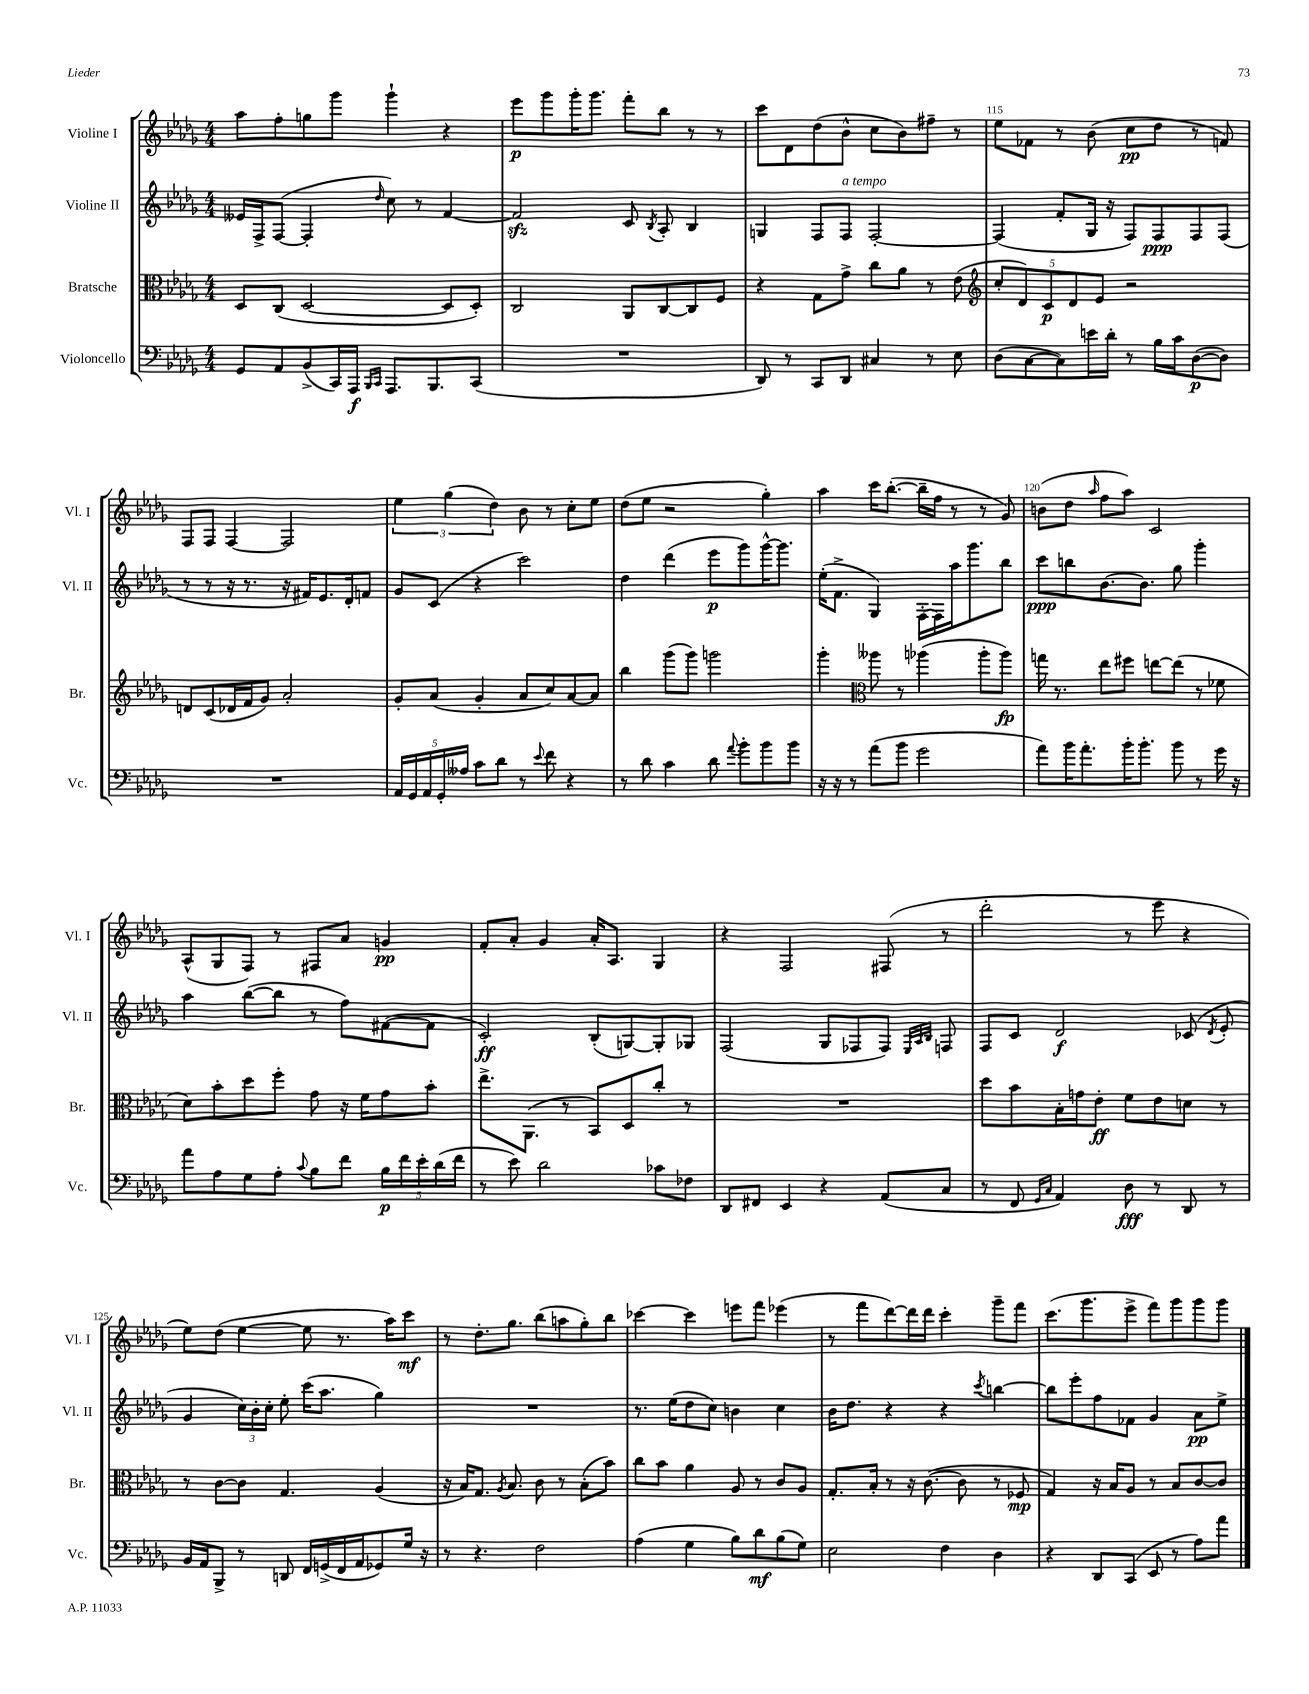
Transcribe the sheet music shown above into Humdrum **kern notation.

**kern	**dynam	**kern	**dynam	**kern	**dynam	**kern	**dynam
*part4	*part4	*part3	*part3	*part2	*part2	*part1	*part1
*staff4	*staff4	*staff3	*staff3	*staff2	*staff2	*staff1	*staff1
*I"Violoncello	*	*I"Bratsche	*	*I"Violine II	*	*I"Violine I	*
*I'Vc.	*	*I'Br.	*	*I'Vl. II	*	*I'Vl. I	*
*clefF4	*	*clefC3	*	*clefG2	*	*clefG2	*
*k[b-e-a-d-g-]	*	*k[b-e-a-d-g-]	*	*k[b-e-a-d-g-]	*	*k[b-e-a-d-g-]	*
*M4/4	*	*M4/4	*	*M4/4	*	*M4/4	*
=112	=112	=112	=112	=112	=112	=112	=112
8GG-/L	.	8D-/L	.	16e--X/LL	.	8aa-\L	.
.	.	.	.	16F^/J	.	.	.
8AA-/	.	(8C/J	.	([8F/J	.	8ff'\	.
(8BB-^/	.	[2D-/	.	4F'/]	.	8ggn\	.
16CC/L)	.	.	.	.	.	8ggg-\J	.
16AAA-/JJ	f	.	.	.	.	.	.
16qqBBB-/LL	.	.	.	.	.	.	.
16qqCC/JJ	.	.	.	16qqdd-/	.	.	.
8.AAA-/L	.	.	.	8cc\)	.	4ggg-`\	.
.	.	.	.	8r	.	.	.
8.BBB-/	.	.	.	.	.	.	.
.	.	8D-/L]	.	[4f/	.	4r	.
(8CC/J	.	8D-'/J)	.	.	.	.	.
=113	=113	=113	=113	=113	=113	=113	=113
1r	.	2C/	.	2fzz/]	.	8eee-\L	p
.	.	.	.	.	.	8ggg-\	.
.	.	.	.	.	.	16ggg-'\K	.
.	.	.	.	.	.	8.ggg-\J	.
.	.	8AA-/L	.	8c/	.	8fff'\L	.
.	.	.	.	8qB-/	.	.	.
.	.	[8C/	.	8A-'/	.	8bb-\J	.
.	.	8C/]	.	4B-/	.	8r	.
.	.	8F/J	.	.	.	8r	.
=114	=114	=114	=114	=114	=114	=114	=114
8DD-/)	.	4r	.	4Gn/	.	8ccc\L	.
8r	.	.	.	.	.	8d-\	.
8CC/L	.	8G-\L	.	8F/L	.	(8dd-\	.
!	!	!	!	!LO:TX:a:i:t=a tempo	!	!	!
8DD-/J	.	8g-^\J	.	8F/J	.	8b-^^\J	.
4C#X/	.	8cc\L	.	[2F'/	.	8cc\L	.
.	.	8a-\J	.	.	.	8b-\)	.
8r	.	8r	.	.	.	8ff#X~\J	.
8E-\	.	(8e-\	.	.	.	8r	.
=115	=115	=115	=115	=115	=115	=115	=115
*	*	*clefG2	*	*	*	*	*
(8D-\L	.	10cc'/L	.	(4F/]	.	8ee-\L	.
.	.	10d-/)	.	.	.	.	.
[8C\	.	.	.	.	.	8f-X\J	.
.	.	10c/	p	.	.	.	.
8C\])	.	.	.	8f'/L	.	8r	.
.	.	10d-/	.	.	.	.	.
16en\L	.	.	.	16G-/Jk	.	(8b-\	.
.	.	10e-/J	.	.	.	.	.
16d-'\JJ	.	.	.	16r	.	.	.
8r	.	2r	.	8F/L)	.	8cc\L	pp
16B-\LL	.	.	.	8F/	ppp	8dd-\J	.
16c\J	.	.	.	.	.	.	.
([8D-\	p	.	.	8F/	.	8r	.
8D-\J])	.	.	.	(8F/J	.	8fn/)	.
!!LO:LB:g=z
=116	=116	=116	=116	=116	=116	=116	=116
1r	.	8dn/L	.	8r	.	8F/L	.
.	.	(8c/	.	8r	.	8F/J	.
.	.	16d-X/L	.	16r	.	[4F/	.
.	.	16f/J	.	8.r	.	.	.
.	.	8g-/J)	.	.	.	.	.
.	.	2a-'/	.	16r	.	2F/]	.
.	.	.	.	16f#X/KL)	.	.	.
.	.	.	.	8.e-/	.	.	.
.	.	.	.	16d-'/k	.	.	.
.	.	.	.	8fn/J	.	.	.
=117	=117	=117	=117	=117	=117	=117	=117
20AA-/LL	.	8g-'/L	.	8g-/L	.	6ee-\	.
20GG-/	.	.	.	.	.	.	.
20AA-/	.	.	.	.	.	.	.
.	.	(8a-/J	.	(8c/J	.	.	.
20GG-'/	.	.	.	.	.	.	.
.	.	.	.	.	.	(6gg-\	.
20A--X/JJ	.	.	.	.	.	.	.
8c\L	.	4g-'/	.	4r	.	.	.
.	.	.	.	.	.	6dd-\)	.
8d-\J	.	.	.	.	.	.	.
8r	.	8a-/L	.	2ccc\)	.	8b-\	.
8qqe-/	.	.	.	.	.	.	.
8f\	.	8cc/)	.	.	.	8r	.
4r	.	[8a-/	.	.	.	8cc'\L	.
.	.	8a-/J]	.	.	.	8ee-\J	.
=118	=118	=118	=118	=118	=118	=118	=118
8r	.	4bb-\	.	4dd-\	.	(8dd-\L	.
8d-\	.	.	.	.	.	8ee-\J	.
4c\	.	(8ggg-\L	.	(4ddd-\	.	2r	.
.	.	8ggg-\J)	.	.	.	.	.
8d-\	.	2gggn\	.	8eee-\L	p	.	.
8qqa-/	.	.	.	.	.	.	.
8b-'\L	.	.	.	8ggg-\)	.	.	.
8b-\	.	.	.	[16ggg-^^\K	.	4gg-'\)	.
.	.	.	.	8.ggg-\J]	.	.	.
8b-\J	.	.	.	.	.	.	.
=119	=119	=119	=119	=119	=119	=119	=119
16r	.	4ggg-'\	.	(16ee-'\KL	.	4aa-\	.
16r	.	.	.	8.f^\J	.	.	.
8r	.	.	.	.	.	.	.
*	*	*clefC3	*	*	*	*	*
(8a-\L	.	8aa--X\	.	4G-/)	.	16ccc\KL	.
.	.	.	.	.	.	([8.bb-'\J	.
8b-\J	.	8r	.	.	.	.	.
2g-\	.	(4aa-X\	.	[16F'\LL	.	16bb-~\LL]	.
.	.	.	.	16F\]	.	16ff\JJ	.
.	.	.	.	16aa-\J	.	8r	.
.	.	.	.	8.ggg-\	.	.	.
.	.	8aa-'\L	.	.	.	8r	.
.	.	8aa-\J)	fp	8bb-\J	.	8g-/)	.
=120	=120	=120	=120	=120	=120	=120	=120
8a-\L)	.	16ggn\	.	8ccc\L	ppp	(8bn\L	.
.	.	8.r	.	.	.	.	.
16b-\K	.	.	.	8bbn\	.	8dd-\J	.
8.a-'\	.	.	.	.	.	.	.
.	.	.	.	.	.	16qqaa-/	.
.	.	8ee-\L	.	[8.b-\	.	8ff\L	.
16b-'\K	.	8ff#X\J	.	.	.	8aa-\J)	.
8.b-'\J	.	.	.	8.b-\J]	.	.	.
.	.	[8een\L	.	.	.	2c/	.
8b-\	.	(8ee\J]	.	8gg-\	.	.	.
8r	.	8r	.	4ggg-'\	.	.	.
16g-\	.	8f-X\	.	.	.	.	.
16r	.	.	.	.	.	.	.
!!LO:LB:g=z
=121	=121	=121	=121	=121	=121	=121	=121
8a-\L	.	8d-\L)	.	4aa-\	.	(8A-^^/L	.
8A-\	.	8b-'\	.	.	.	8G-/	.
8G-\	.	8dd-\	.	([8bb-\L	.	8F/J)	.
8A-'\J	.	8ff'\J	.	8bb-\J]	.	8r	.
8qqc/	.	.	.	.	.	.	.
8B-\L	.	8g-\	.	8r	.	8F#X/L	.
8f\J	.	16r	.	8ff\L)	.	8a-/J	.
.	.	16f\KL	.	.	.	.	.
20B-\LL	p	8g-\	.	([8f#X\	.	4gn/	pp
20f\	.	.	.	.	.	.	.
20e-'\	.	.	.	.	.	.	.
.	.	8b-'\J	.	8f#\J]	.	.	.
(20d-\	.	.	.	.	.	.	.
20f\JJ	.	.	.	.	.	.	.
=122	=122	=122	=122	=122	=122	=122	=122
8r	.	8.ee-^\L	.	2c'/)	ff	8f'/L	.
8e-\)	.	.	.	.	.	8a-'/J	.
.	.	(8.AA-\J	.	.	.	.	.
2d-\	.	.	.	.	.	4g-/	.
.	.	8r	.	.	.	.	.
.	.	8BB-/L)	.	(8B-'/L	.	16a-'/KL	.
.	.	.	.	.	.	8.A-/J	.
.	.	8D-/	.	[8Gn/)	.	.	.
8c-X\L	.	8cc'/J	.	8G'/]	.	4G-/	.
8F-X\J	.	8r	.	8G-X/J	.	.	.
=123	=123	=123	=123	=123	=123	=123	=123
8DD-/L	.	1r	.	(2F/	.	4r	.
8FF#X/J	.	.	.	.	.	.	.
4EE-/	.	.	.	.	.	2F/	.
4r	.	.	.	8G-/L	.	.	.
.	.	.	.	8F-X/	.	.	.
(8AA-/L	.	.	.	8F-/J)	.	(8F#X/	.
.	.	.	.	32qqE-/LLL	.	.	.
.	.	.	.	32qqA-/	.	.	.
.	.	.	.	32qqB-/JJJ	.	.	.
8C/J	.	.	.	8Fn/	.	8r	.
=124	=124	=124	=124	=124	=124	=124	=124
8r	.	8dd-\L	.	8F/L	.	2ddd-'\	.
8FF/	.	8b-\	.	8c/J	.	.	.
16qqGG-/LL	.	.	.	.	.	.	.
16qqC/JJ	.	.	.	.	.	.	.
4AA-/)	.	16B-'\L	.	2d-/	f	.	.
.	.	16gn\J	.	.	.	.	.
.	.	8e-'\J	ff	.	.	.	.
8D-\	fff	8f\L	.	.	.	8r	.
8r	.	8e-\	.	.	.	8eee-\	.
8DD-/	.	8dn\J	.	(8c-X/	.	4r	.
.	.	.	.	8qd-/	.	.	.
8r	.	8r	.	8e-'/	.	.	.
!!LO:LB:g=z
=125	=125	=125	=125	=125	=125	=125	=125
16BB-/LL	.	8r	.	4g-/	.	8ee-\L)	.
16AA-/J	.	.	.	.	.	.	.
8BBB-^/J	.	[8c\L	.	.	.	(8dd-\J	.
8r	.	8c\J]	.	24cc\LL)	.	[4ee-\	.
.	.	.	.	24b-'\	.	.	.
.	.	.	.	24cc'\JJ	.	.	.
8DDn/	.	4.G-/	.	8ee-'\	.	.	.
16FF/LL	.	.	.	(16ccc\KL	.	8ee-\]	.
(16GGn^/	.	.	.	8.aa-\J	.	.	.
16FF/	.	.	.	.	.	8.r	.
16AA-/J	.	.	.	.	.	.	.
8GG-X/)	.	(4A-/	.	4gg-\)	.	.	.
.	.	.	.	.	.	16aa-\KL)	.
16G-/Jk	.	.	.	.	.	8ccc\J	mf
16r	.	.	.	.	.	.	.
=126	=126	=126	=126	=126	=126	=126	=126
8r	.	16r	.	1r	.	8r	.
.	.	16B-/KL)	.	.	.	.	.
4.r	.	8.G-/J	.	.	.	8.dd-'\L	.
.	.	8qA-/	.	.	.	.	.
.	.	8.B-/	.	.	.	8.gg-\J	.
2F\	.	8c\	.	.	.	(8bb-\L	.
.	.	8r	.	.	.	8aan\	.
.	.	(8B-'\L	.	.	.	8gg-'\)	.
.	.	8b-\J)	.	.	.	8bb-\J	.
=127	=127	=127	=127	=127	=127	=127	=127
(4A-\	.	8cc\L	.	8.r	.	[4ccc-X\	.
.	.	8b-\J	.	.	.	.	.
.	.	.	.	(16ee-\KL	.	.	.
4G-\	.	4a-\	.	8dd-\	.	4ccc-\]	.
.	.	.	.	8cc\J)	.	.	.
8B-\L)	.	8A-/	.	4bn\	.	8eeen\L	.
8d-\	mf	8r	.	.	.	8fff\J	.
(8B-\	.	8c/L	.	4cc\	.	(4eee-X\	.
8G-\J)	.	8A-/J	.	.	.	.	.
=128	=128	=128	=128	=128	=128	=128	=128
2E-\	.	8.G-'/L	.	16b-\KL	.	8r	.
.	.	.	.	8.dd-\J	.	.	.
.	.	.	.	.	.	8fff\L	.
.	.	16B-'/Jk	.	.	.	.	.
.	.	8r	.	4r	.	[8ddd-\)	.
.	.	16r	.	.	.	16ddd-\L]	.
.	.	([8.c\	.	.	.	16ddd-\JJ	.
4F\	.	.	.	4r	.	4ccc'\	.
.	.	8c\]	.	.	.	.	.
.	.	.	.	8qccc/	.	.	.
4D-\	.	8r	.	[4bbn\	.	8ggg-~\L	.
.	.	8F-X/	mp	.	.	8fff\J	.
=129	=129	=129	=129	=129	=129	=129	=129
4r	.	4G-/)	.	8bb\L]	.	(8.ccc\L	.
.	.	.	.	8eee-'\	.	.	.
.	.	.	.	.	.	8.ggg-\	.
8DD-/L	.	16r	.	8ff\	.	.	.
.	.	16B-/KL	.	.	.	.	.
(8CC/J	.	8A-/J	.	8f-X\J	.	8eee-^\J	.
8EE-/	.	8r	.	4g-/	.	8fff\L)	.
8r	.	8B-/L	.	.	.	8ggg-\	.
8A-\L)	.	[8c/	.	8a-\L	pp	8ggg-\	.
8a-\J	.	8c/J]	.	8ee-^\J	.	8ggg-\J	.
==	==	==	==	==	==	==	==
*-	*-	*-	*-	*-	*-	*-	*-
